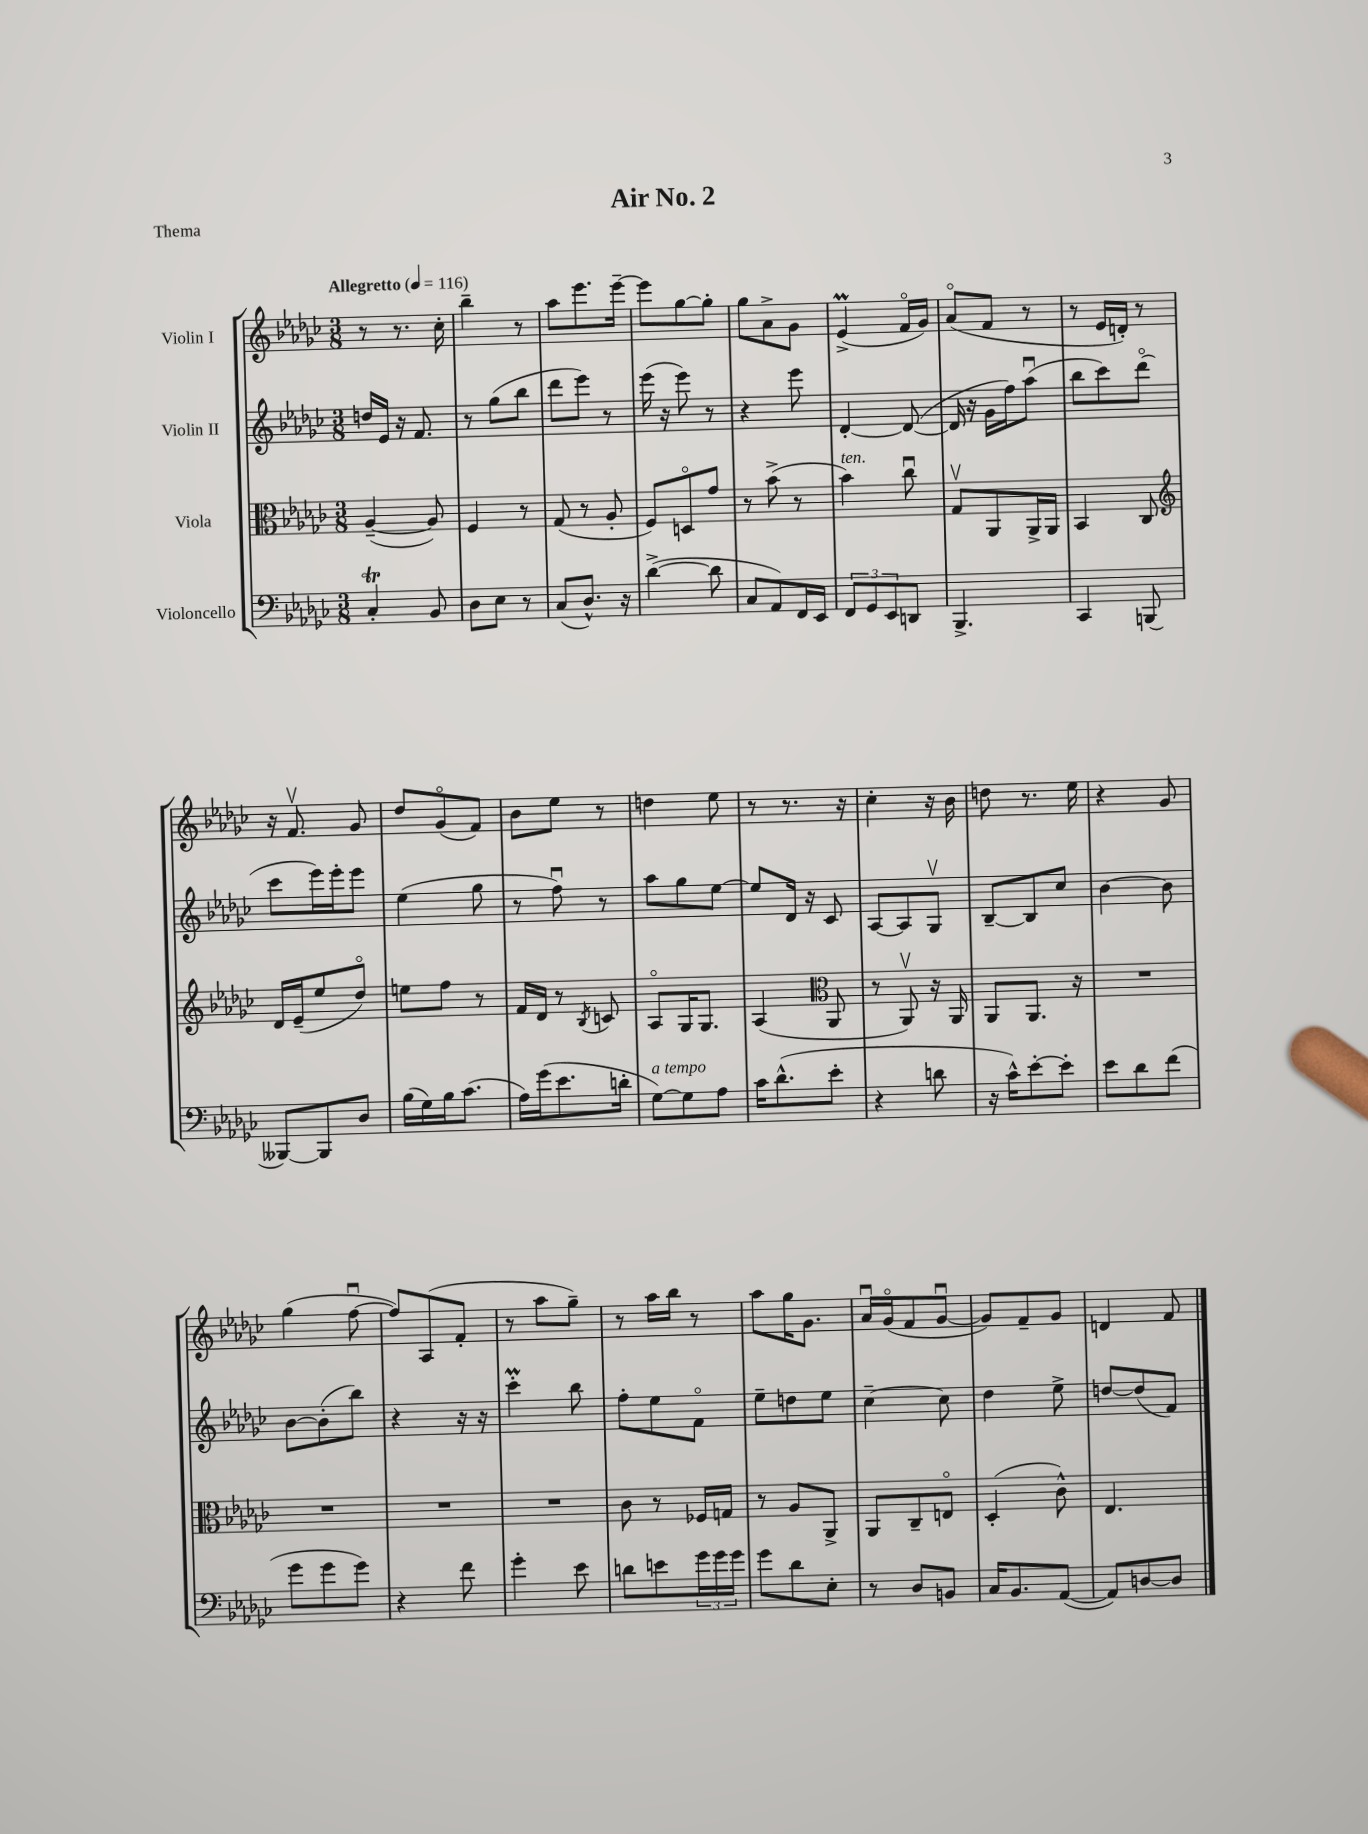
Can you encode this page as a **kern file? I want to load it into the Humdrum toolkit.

**kern	**kern	**kern	**kern
*staff4	*staff3	*staff2	*staff1
*clefF4	*clefC3	*clefG2	*clefG2
*k[b-e-a-d-g-c-]	*k[b-e-a-d-g-c-]	*k[b-e-a-d-g-c-]	*k[b-e-a-d-g-c-]
*M3/8	*M3/8	*M3/8	*M3/8
*MM116	*MM116	*MM116	*MM116
4C-'	([4A-~	16dd	8r
.	.	16e-	.
.	.	16r	8.r
.	.	8.f	.
8BB-	8A-])	.	.
.	.	.	16cc-'
=	=	=	=
8D-	4F	8r	4bb-~
8E-	.	(8gg-	.
8r	8r	8bb-	8r
=	=	=	=
(8C-	(8G-	8ddd-	8aa-
8.D-^^)	8r	8eee-)	8.eee-
.	8A-'	8r	.
16r	.	.	[16eee-~
=	=	=	=
([4d-^	8F)	(16eee-	8eee-]
.	.	16r	.
.	8Do	8eee-)	[8gg-
8d-]	8g-	8r	8gg-']
=	=	=	=
8C-	8r	4r	8gg-
8AA-)	(8b-^	.	8a-^
16FF	8r	8eee-	8g-
16EE-	.	.	.
=	=	=	=
12FF	4b-)	[4d-'	(4e-^
12GG-	.	.	.
12EE-	.	.	.
8DD	8cc-u	(8d-_	16fo
.	.	.	16g-)
=	=	=	=
4.BBB-^	8G-v	16d-]	(8a-o
.	.	16r	.
.	8AA-	16g-	8f
.	.	16ff)	.
.	16AA-^	(8aa-u	8r
.	16AA-	.	.
=	=	=	=
4CC-	4BB-	8bb-	8r
.	.	8ccc-)	16e-
.	.	.	16d')
(8BBB	8C-	(8ddd-o	8r
=	=	=	=
*	*clefG2	*	*
[8BBB--)	16d-	8ccc-	16r
.	(16e-~	.	8.fv
8BBB--]	8ee-	16eee-)	.
.	.	16eee-'	.
8D-	8dd-o)	8eee-	8g-
=	=	=	=
(16B-	8ee	(4ee-	8dd-
16G-)	.	.	.
16B-	8ff	.	(8g-o
(8.c-	.	.	.
.	8r	8gg-	8f)
=	=	=	=
16A-)	16f	8r	8b-
(16g-	16d-	.	.
8.e-	8r	8ffu)	8ee-
.	8qB-	.	.
.	8c	8r	8r
16d'	.	.	.
=	=	=	=
[8G-)	8A-o	8aa-	4dd
8G-]	16G-	8gg-	.
.	8.G-	.	.
8A-	.	[8ee-	8ee-
=	=	=	=
16c-	(4A-	8ee-]	8r
(8.d-^^	.	.	.
.	.	16d-	8.r
.	.	16r	.
*	*clefC3	*	*
8e-'	8AA-	8c-	.
.	.	.	16r
=	=	=	=
4r	8r	[8A-	4cc-'
.	8AA-v)	8A-]	.
8d	16r	8G-v	16r
.	16AA-	.	16b-
=	=	=	=
16r	8AA-	[8B-~	8dd
16c-^^)	.	.	.
[8e-'	8.AA-	8B-]	8.r
8e-']	.	8cc-	.
.	16r	.	16ee-
=	=	=	=
8e-	4.r	[4b-	4r
8d-	.	.	.
(8f	.	8b-]	8g-
=	=	=	=
8g-	4.r	[8b-	(4gg-
8g-	.	(8b-']	.
8g-)	.	8bb-)	[8ffu
=	=	=	=
4r	4.r	4r	8ff])
.	.	.	(8A-
8f	.	16r	8f'
.	.	16r	.
=	=	=	=
4g-'	4.r	4ccc-'	8r
.	.	.	8aa-
8e-	.	8bb-	8gg-~)
=	=	=	=
8d	8c-	8ff'	8r
8e	8r	8ee-	16aa-
.	.	.	16bb-
24g-	16F-	8fo	8r
24g-	.	.	.
.	16G	.	.
24g-	.	.	.
=	=	=	=
8g-	8r	8ee-~	8aa-
8d-	8A-	8dd	16gg-
.	.	.	8.g-
8E-'	8AA-^	8ee-	.
=	=	=	=
8r	8AA-	[4cc-~	16a-u
.	.	.	(16g-o
8D-	8C-~	.	8f
8BB	8Eo	8cc-]	[8g-u
=	=	=	=
16C-	(4D-'	4dd-	8g-])
8.BB-	.	.	.
.	.	.	8f~
([8AA-	8c-^^)	8ee-^	8g-
=	=	=	=
8AA-])	4.E-	[8dd	4d
[8D	.	(8dd]	.
8D]	.	8f)	8f
==	==	==	==
*-	*-	*-	*-
